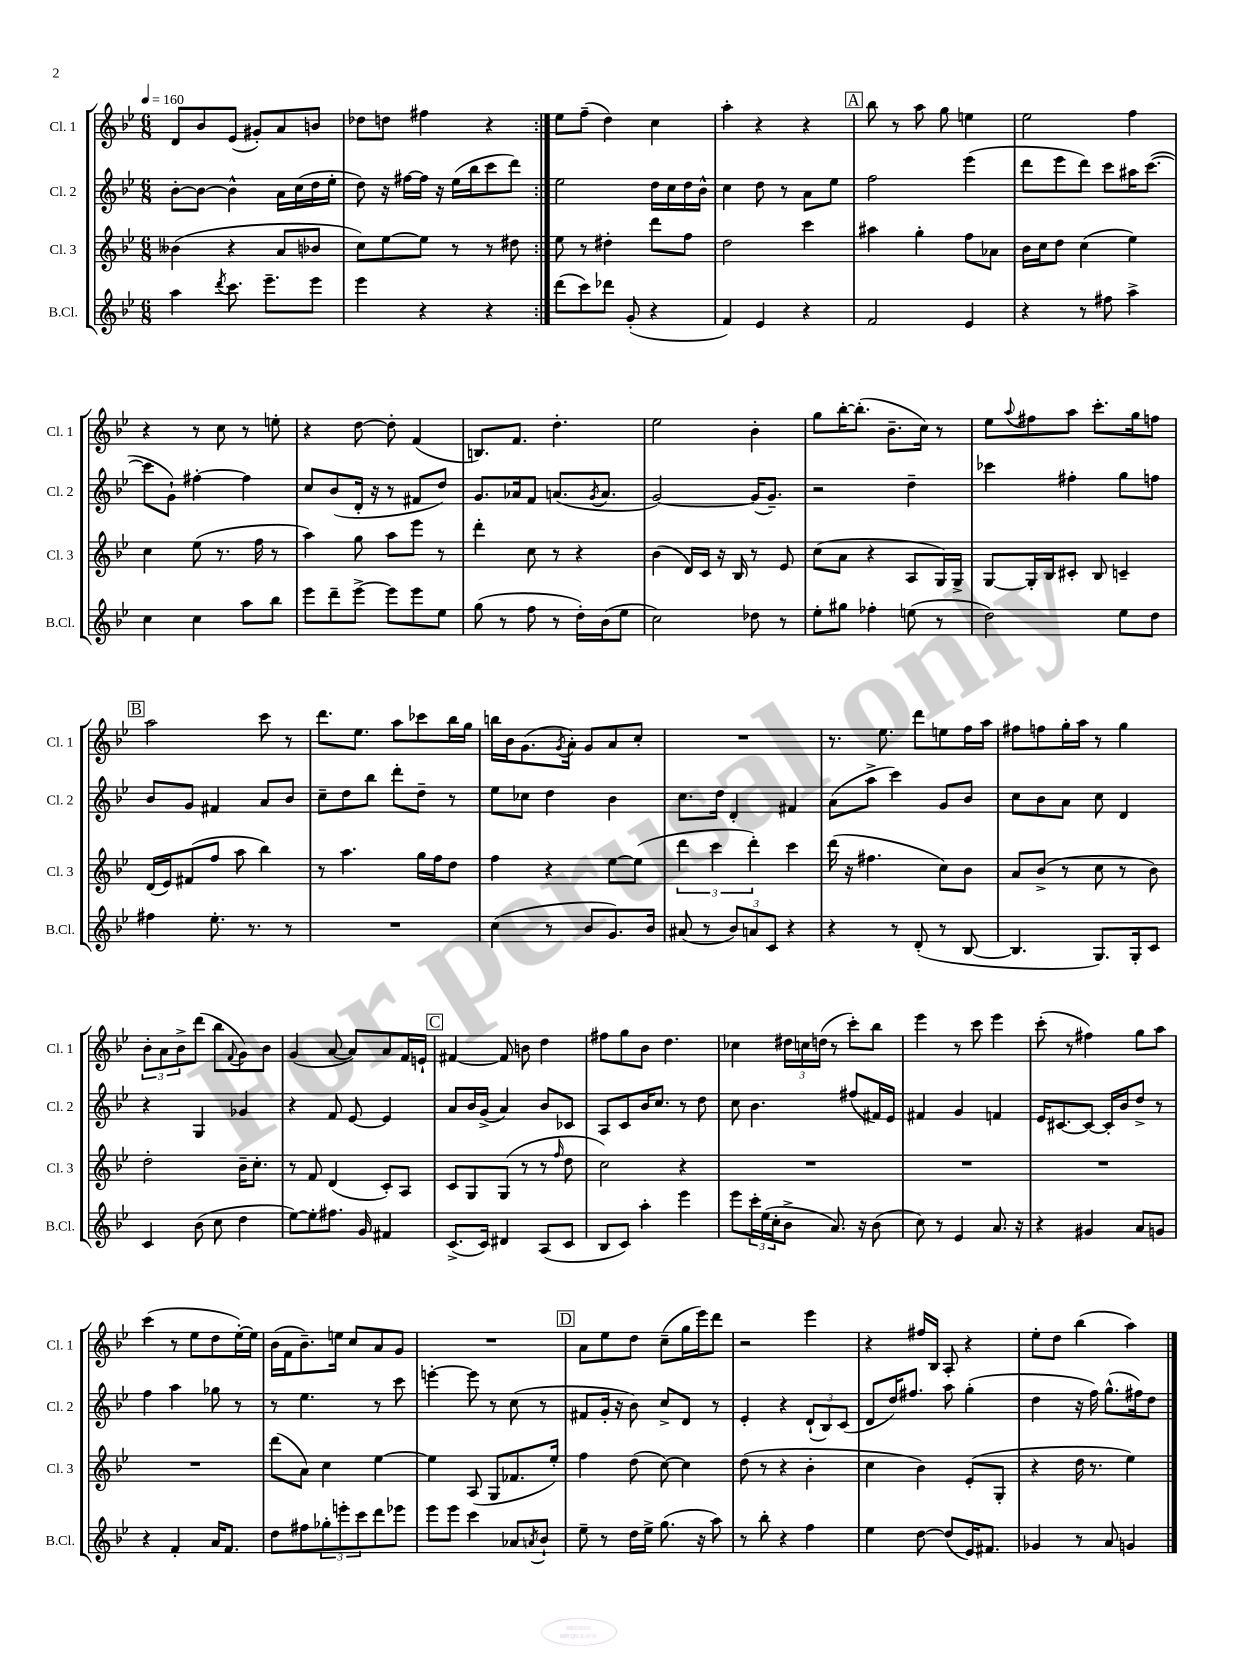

**kern	**kern	**kern	**kern
*part4	*part3	*part2	*part1
*staff4	*staff3	*staff2	*staff1
*I"B.Cl.	*I"Cl. 3	*I"Cl. 2	*I"Cl. 1
*I'B.Cl.	*I'Cl. 3	*I'Cl. 2	*I'Cl. 1
*clefG2	*clefG2	*clefG2	*clefG2
*k[b-e-]	*k[b-e-]	*k[b-e-]	*k[b-e-]
*M6/8	*M6/8	*M6/8	*M6/8
*MM160	*MM160	*MM160	*MM160
=1	=1	=1	=1
4aa\	(4b--X\	[8b-'\L	8d/L
.	.	8b-\J_	8b-/
8qddd/	.	.	.
8.ccc\	4r	4b-^^\]	(8e-/J
.	.	.	8g#X'/L)
8.eee-~\L	.	.	.
.	8a/L	16a\LL	8a/
.	.	(16cc\	.
8eee-\J	8b-X/J	16dd\	8bn/J
.	.	16ee-'\JJ	.
=2	=2	=2	=2
4eee-\	8cc\L)	8dd\)	8dd-X\L
.	[8ee-\	16r	8ddn\J
.	.	[16ff#X\LL	.
4r	8ee-\J]	16ff#\JJ]	4ff#X\
.	.	16r	.
.	8r	(16ee-\LL	.
.	.	16bb-\J	.
4r	8r	8ccc\	4r
.	8dd#X\	8ddd\J)	.
=3:|!	=3:|!	=3:|!	=3:|!
(8ddd\L	8ee-\	2ee-\	8ee-\L
8ccc\)	8r	.	(8ff~\J
8ddd-X\J	4dd#X'\	.	4dd\)
(8g'/	.	.	.
4r	8ddd\L	16dd\LL	4cc\
.	.	16cc\	.
.	8ff\J	16dd\	.
.	.	16b-^^\JJ	.
=4	=4	=4	=4
4f/)	2dd\	4cc\	4aa'\
4e-/	.	8dd\	4r
.	.	8r	.
4r	4ccc\	8a\L	4r
.	.	8ee-\J	.
!!LO:REH:place=s1:t=A
=5	=5	=5	=5
2f/	4aa#X\	2ff\	8bb-\
.	.	.	8r
.	4gg'\	.	8aa\
.	.	.	8gg\
4e-/	8ff\L	(4eee-\	4een\
.	8a-X\J	.	.
=6	=6	=6	=6
4r	16b-\LL	8ddd\L	2ee-\
.	16cc\J	.	.
.	8dd\J	8eee-\	.
8r	(4cc\	8ddd\J)	.
8ff#X\	.	8ccc\L	.
4aa^\	4ee-\)	16aa#X\K	4ff\
.	.	([8.ccc\J	.
!!LO:LB:g=z
=7	=7	=7	=7
4cc\	4cc\	8ccc\L]	4r
.	.	8g`\J)	.
4cc\	(8ee-\	[4ff#X'\	8r
.	8.r	.	8cc\
8aa\L	.	4ff#\]	8r
.	16ff\	.	.
8bb-\J	8r	.	8een'\
=8	=8	=8	=8
8eee-\L	4aa\)	8cc/L	4r
8ddd~\	.	(8b-/	.
[8eee-^\J	8gg\	16d'/Jk	[8dd\
.	.	16r	.
8eee-\L]	8aa\L	8r	8dd'\]
8eee-\	8eee-\J	8f#X/L	(4f/
8ee-\J	8r	8dd/J)	.
=9	=9	=9	=9
(8gg\	4ddd'\	8.g/L	8.Bn/L)
8r	.	.	.
.	.	16a-X/k	8.f/J
8ff\	8cc\	8f/J	.
8r	8r	(8.an/L	4.dd'\
16dd'\LL)	4r	.	.
.	.	8qg/	.
(16b-\J	.	8.a/J	.
8ee-\J	.	.	.
=10	=10	=10	=10
2cc\)	(4b-\	[2g/)	2ee-\
.	16d/LL)	.	.
.	16c/JJ	.	.
.	16r	.	.
.	16B-/	.	.
8dd-X\	8r	(16g/KL]	4b-'\
.	.	8.g~/J)	.
8r	8e-/	.	.
=11	=11	=11	=11
8ee-'\L	(8cc\L	2r	8gg\L
8gg#X\J	8a\J	.	[16bb-'\K
.	.	.	(8.bb-'\J]
4ff-X'\	4r	.	.
.	.	.	8.b-~\L
(8een\	8A/L	4dd~\	.
.	.	.	16cc\Jk)
8r	16G/L)	.	8r
.	16G^/JJ	.	.
=12	=12	=12	=12
2dd\)	[8G/L	4ccc-X\	8ee-\L
.	.	.	8qqaa/
.	16G'/L]	.	8ff#X\
.	16B-/J	.	.
.	8c#X'/J	4ff#X'\	8aa\J
.	8B-/	.	8.ccc'\L
8ee-\L	4cn~/	8gg\L	.
.	.	.	16gg\k
8dd\J	.	8ffn\J	8ffn\J
!!LO:LB:g=z
!!LO:REH:place=s1:t=B
=13	=13	=13	=13
4ff#X\	(16d/LL	8b-/L	2aa\
.	16e-/J)	.	.
.	(8f#X/	8g/J	.
8.ee-'\	8ff/J	4f#X/	.
.	8aa\	.	.
8.r	.	.	.
.	4bb-\)	8a/L	8ccc\
8r	.	8b-/J	8r
=14	=14	=14	=14
2.r	8r	8cc~\L	8.ddd\L
.	4.aa\	8dd\	.
.	.	.	8.ee-\J
.	.	8bb-\J	.
.	.	8ddd'\L	8aa\L
.	16gg\LL	8dd~\J	8ccc-X\
.	16ff\J	.	.
.	8dd\J	8r	16bb-\L
.	.	.	16gg\JJ
=15	=15	=15	=15
(4cc\	4ff\	8ee-\L	16bbn\LL
.	.	.	16b-\J
.	.	8cc-X\J	(8.g\
8r	4r	4dd\	.
.	.	.	8qg/
.	.	.	16a'\Jk)
8b-/L	.	.	8g/L
8.g/)	[8ee-\L	4b-\	8a/
.	(8ee-\J]	.	8cc'/J
16b-/Jk	.	.	.
=16	=16	=16	=16
(8a#X/	6ddd\	8.cc\L	2.r
8r	.	.	.
.	6ccc\	.	.
.	.	16dd\Jk	.
12b-/L)	.	4d'/	.
12an/	6ddd'\)	.	.
12c/J	.	.	.
4r	4ccc\	4f#X/	.
=17	=17	=17	=17
4r	(16ddd\	(8a\L	8.r
.	16r	.	.
.	4.ff#X\	8aa^\J	.
.	.	.	8.ee-\
8r	.	4ccc\)	.
(8d'/	.	.	8ddd\L
8r	8cc\L)	8g/L	8een\
[8B-/	8b-\J	8b-/J	16ff\L
.	.	.	16aa\JJ
=18	=18	=18	=18
4.B-/]	8a/L	8cc\L	8ff#X\L
.	(8b-^/J	8b-\	8ffn\
.	8r	8a\J	16gg'\L
.	.	.	16aa\JJ
8.G/L)	8cc\	8cc\	8r
.	8r	4d/	4gg\
16G'/k	.	.	.
8c/J	8b-\)	.	.
!!LO:LB:g=z
=19	=19	=19	=19
4c/	2dd'\	4r	12b-'\L
.	.	.	12a\
.	.	.	12b-^\
(8b-\	.	4G/	(8ddd\J
8cc\	.	.	8bb-\L
.	.	.	8qqf/
4dd\	16b-~\KL	4g-X/	8g\)
.	8.cc'\J	.	.
.	.	.	8b-\J
=20	=20	=20	=20
[8ee-\L)	8r	4r	(4g/
8ee-'\]	8f/	.	.
8.ff#X\J	(4d/	8f/	[8a/
.	.	[8e-/	8a/L])
16g/	.	.	.
4f#X/	8c'/L)	4e-/]	8a/
.	8A/J	.	16f/L
.	.	.	16en`/JJ
!!LO:REH:place=s1:t=C
=21	=21	=21	=21
(8.c^/L	8c/L	8a/L	[4f#X/
.	8G/	16b-/L	.
16c/Jk)	.	(16g^/JJ	.
4d#X/	(8G/J	4a/)	8f#/]
.	8r	.	8bn\
(8A/L	8r	8b-/L	4dd\
.	16qqff/	.	.
8c/J	8dd\	8c-X/J	.
=22	=22	=22	=22
8B-/L	2cc\)	8A/L	8ff#X\L
8c/J)	.	8c/	8gg\
4aa'\	.	16b-/K	8b-\J
.	.	8.cc/J	.
.	.	.	4.dd\
4eee-\	4r	8r	.
.	.	8dd\	.
=23	=23	=23	=23
8eee-\L	2.r	8cc\	4cc-X\
24ccc'\L	.	4.b-\	.
(24ee-\	.	.	.
24cc'\J	.	.	.
8b-^\J	.	.	24dd#X\LL
.	.	.	24ccn\
.	.	.	(24ddn\JJ
8.a/)	.	.	8r
.	.	(8ff#X/L	8ccc'\L)
16r	.	.	.
(8b-\	.	16f#X/L)	8bb-\J
.	.	16e-/JJ	.
=24	=24	=24	=24
8cc\)	2.r	4f#X/	4eee-\
8r	.	.	.
4e-/	.	4g/	8r
.	.	.	8ccc\
8.a/	.	4fn/	4eee-\
16r	.	.	.
=25	=25	=25	=25
4r	2.r	16e-/KL	(8ccc'\
.	.	[8.c#X/	.
.	.	.	8r
4g#X/	.	8c#/J_	4ff#X\)
.	.	16c#'/LL]	.
.	.	16b-/J	.
8a/L	.	8dd^/J	8gg\L
8gn/J	.	8r	8aa\J
!!LO:LB:g=z
=26	=26	=26	=26
4r	2.r	4ff\	(4ccc\
4f'/	.	4aa\	8r
.	.	.	8ee-\L
16a/KL	.	8gg-X\	8dd\
8.f/J	.	.	.
.	.	8r	[16ee-'\L)
.	.	.	16ee-\JJ]
=27	=27	=27	=27
8dd\L	(8ddd\L	8r	(16b-\LL
.	.	.	16f\J
8ff#X\	8a\J)	4.ee-\	8.b-~\)
12gg-X'\	4cc\	.	.
.	.	.	16een\Jk
12eeen'\	.	.	.
.	.	.	8cc/L
12ccc\	.	.	.
8ddd\	[4ee-\	8r	8a/
8eee-X\J	.	8ccc\	8g/J
=28	=28	=28	=28
8eee-\L	4ee-\]	[4eeen'\	2.r
8eee-\J	.	.	.
4ccc\	(8A/	8eee\]	.
.	8G/L	8r	.
8a-X/L	8.f-X/	(8cc\	.
8qan/	.	.	.
8b-`/J	.	8r	.
.	16ee-'/Jk)	.	.
!!LO:REH:place=s1:t=D
=29	=29	=29	=29
8ee-~\	4ff\	8f#X/L	8a\L
8r	.	16g'/Jk	8ee-\
.	.	16r	.
16dd\LL	(8dd\	8b-\)	8dd\J
16ee-^\JJ	.	.	.
(8.gg\	[8cc\)	8cc^/L	(8cc~\L
.	4cc\]	8d/J	16gg\L
16r	.	.	16eee-\J)
8aa\)	.	8r	8ddd\J
=30	=30	=30	=30
8r	(8dd\	4e-'/	2r
8bb-'\	8r	.	.
4r	4r	4r	.
4ff\	4b-'\	(12d`/L	4eee-\
.	.	12B-/)	.
.	.	(12c/J	.
=31	=31	=31	=31
4ee-\	4cc\	8d/L	4r
.	.	16dd/K)	.
.	.	8.ff#X/J	.
[8dd\	4b-\)	.	16ff#X/LL
.	.	.	16B-/JJ
(8dd/L]	.	8aa\	8A'/
16e-/K)	(8e-'/L	(4gg'\	4r
8.f#X/J	.	.	.
.	8G'/J	.	.
=32	=32	=32	=32
4g-X/	4r	4dd\	8ee-'\L
.	.	.	8dd\J
8r	16dd\	16r	(4bb-\
.	8.r	16ff\)	.
8a/	.	(8.gg^^\L	.
4gn/	4ee-\)	.	4aa\)
.	.	16ff#X\k)	.
.	.	8dd\J	.
==	==	==	==
*-	*-	*-	*-
